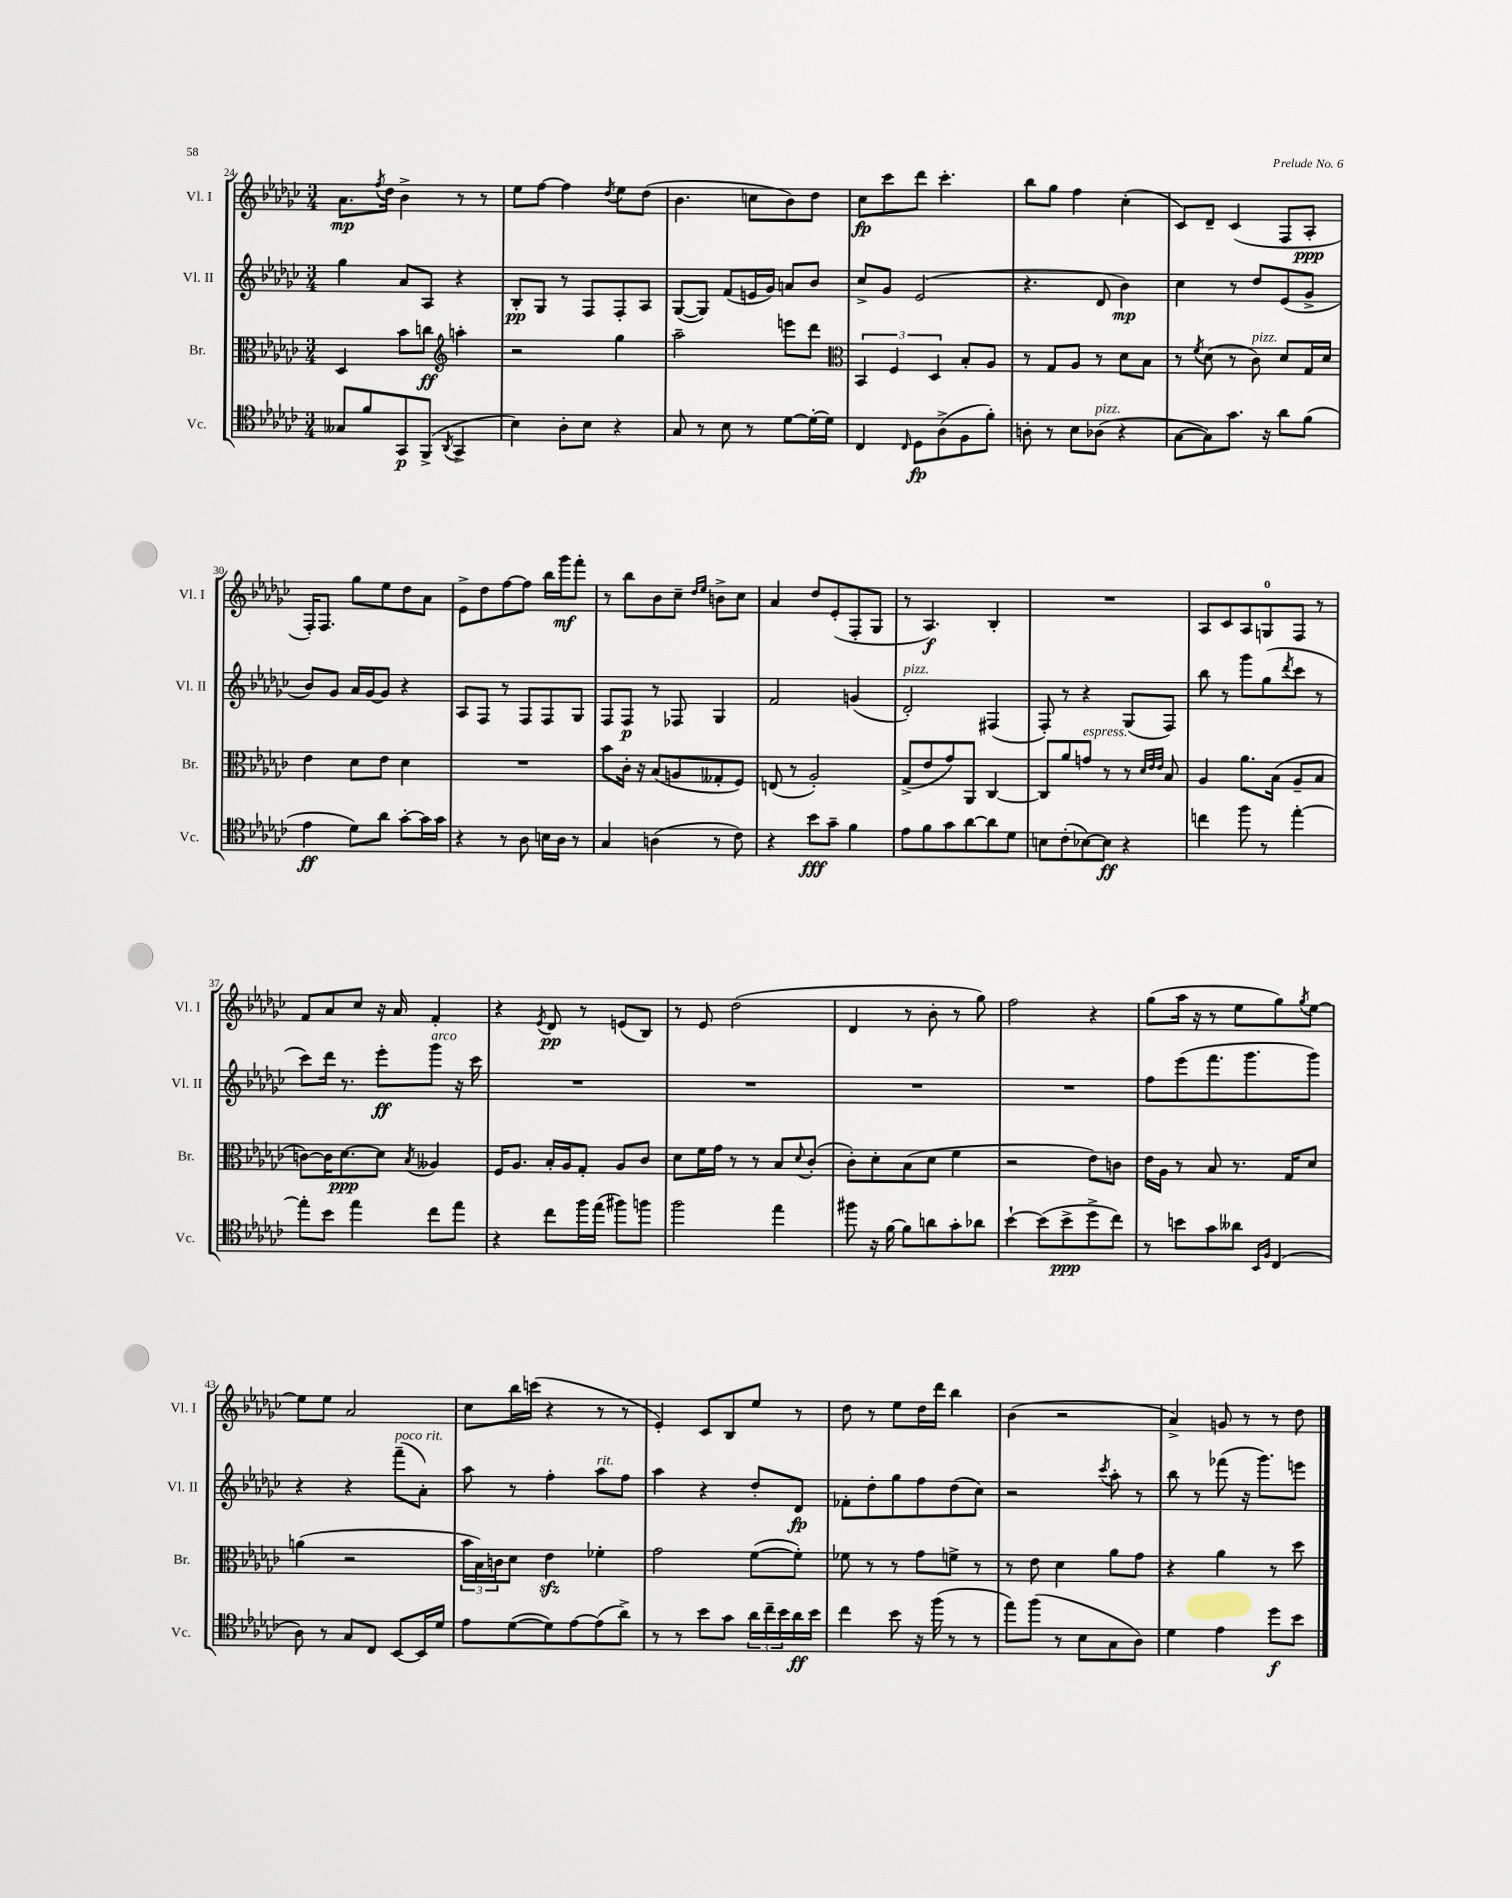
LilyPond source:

<<
\new StaffGroup <<
\new Staff = "s0" \with { instrumentName = "Vl. I" shortInstrumentName = "Vl. I" } {
    \clef treble \key ges \major \numericTimeSignature \time 3/4
    aes'8.\mp \acciaccatura { f''8 } des''16 bes'4-> r8 r8 |
    ees''8 f''8~ f''4 \acciaccatura { des''8 } ees''8 des''8( |
    bes'4. c''8 bes'8) des''8 |
    ces''8\fp ces'''8 des'''8 ces'''4.-. |
    bes''8 ges''8 f''4 ces''4-.( |
    ces'8) des'8-- ces'4( f8 aes8-.\ppp |
    f16-.) f8. ges''8 ees''8 des''8 aes'8 |
    ees'8-> des''8 f''8~ f''8 bes''16 ges'''16\mf f'''8-. |
    r8 bes''8 bes'8 ces''8-- \grace { des''16 ees''16 } b'8-> ces''8 |
    aes'4 des''8 ees'8-.( f8-. ges8 |
    r8 aes4.\f) bes4-. |
    R2. |
    aes8 ces'8 aes8 g8-0 f8 r8 |
    f'8 aes'8 ces''8 r16 aes'16 f'4-. |
    r4 \acciaccatura { ees'8 } des'8\pp r8 e'8( bes8) |
    r8 ees'8 des''2( |
    des'4 r8 bes'8-. r8 ges''8) |
    f''2 r4 |
    ges''8( aes''16 r16 r8 ees''8 ges''8) \acciaccatura { ges''8 } ees''8~ |
    ees''8 ees''8 aes'2 |
    ces''8 bes''16 c'''16( r4 r8 r8 |
    ees'4-.) ces'8 bes8 ees''8 r8 |
    des''8 r8 ees''8 des''16 des'''16 bes''4 |
    bes'4( r2 |
    aes'4->) g'8 r8 r8 des''8 \bar "|." |
}
\new Staff = "s1" \with { instrumentName = "Vl. II" shortInstrumentName = "Vl. II" } {
    \clef treble \key ges \major \numericTimeSignature \time 3/4
    ges''4 aes'8 aes8 r4 |
    bes8-.\pp ges8 r8 f8 f8-. aes8 |
    ges8~( ges8) f'8( e'16 ges'16) a'8 bes'8 |
    ces''8-> ges'8 ees'2( |
    r4. des'8 bes'4\mp) |
    ces''4 r8 des''8 ees'8( ges'8-> |
    bes'8) ges'8 aes'16 ges'16~ ges'8 r4 |
    aes8 f8 r8 f8 f8 ges8 |
    f8 f8\p r8 fes8 ges4 |
    f'2 g'4( |
    des'2-.^\markup { \italic "pizz." }) fis4( |
    f8-.) r8 r4 ges8( f8) |
    bes''8 r8 ges'''8 ges''8( \acciaccatura { des'''8 } ces'''8 r8 |
    ces'''8) des'''16 r8. ees'''8-.\ff ges'''8^\markup { \italic "arco" } r16 ces'''16 |
    R2. |
    R2. |
    R2. |
    R2. |
    f''8 ees'''8( f'''8. ges'''8. ges'''8) |
    r4 r4 f'''8--^\markup { \italic "poco rit." }( aes'8-.) |
    aes''8 r8 f''4-. aes''8^\markup { \italic "rit." } f''8 |
    aes''4 r4 des''8-. des'8\fp |
    fes'8-. des''8-. ges''8 f''8 des''8( ces''8) |
    r2 \acciaccatura { ces'''8 } aes''8-. r8 |
    bes''8 r8 fes'''8( r16 ges'''8.) e'''8 \bar "|." |
}
\new Staff = "s2" \with { instrumentName = "Br." shortInstrumentName = "Br." } {
    \clef alto \key ges \major \numericTimeSignature \time 3/4
    des4 bes'8 c''8\ff \clef treble a''4-. |
    r2 ges''4 |
    aes''2-- e'''8 des'''8 |
    \clef alto \tuplet 3/2 { bes,4 f4 des4 } bes8-. aes8 |
    r8 ges8 aes8 r8 des'8 bes8 |
    r8 \acciaccatura { f'8 } des'8( r8 ces'8^\markup { \italic "pizz." }) des'8 ges16 des'16 |
    ees'4 des'8 ees'8 des'4 |
    R2. |
    bes'8 ces'16-. r16 bes8( a8 geses8-. f8) |
    e8( r8 aes2-.) |
    ges8->( ees'8 ges'8) aes,8 ces4~ |
    ces8 aes'8 g'8^\markup { \italic "espress." } r8 r8 \grace { des'32 ees'32 ees'32 } bes8 |
    aes4 aes'8. bes16( aes8-- bes8 |
    c'8~) c'16 des'8.~\ppp des'8 \acciaccatura { bes8 } aeses4 |
    f16 aes8. bes16-. aes16 ges8-. aes8 ces'8 |
    des'8 f'16 ges'16 r8 r8 bes8 \appoggiatura { des'8 } ces'8-.( |
    ces'8-.) des'8-. bes8( des'8 f'4 |
    r2 ees'8) c'8 |
    ees'16 aes16 r8 bes8 r8. ges16 des'8 |
    a'4( r2 |
    \tuplet 3/2 { bes'16 bes16) c'16 } des'8 ees'4\sfz fes'4-. |
    ges'2 f'8~( f'8-.) |
    fes'8 r8 r8 ges'8 f'8-> r8 |
    r8 ees'8 des'4 aes'8 ges'8 |
    r4 aes'4 r8 des''8 \bar "|." |
}
\new Staff = "s3" \with { instrumentName = "Vc." shortInstrumentName = "Vc." } {
    \clef tenor \key ges \major \numericTimeSignature \time 3/4
    geses8 f'8 ges,8\p f,8->( \acciaccatura { aes,8 } ges,4-> |
    bes4) aes8-. bes8 r4 |
    ges8 r8 bes8 r8 des'8~ des'16~-. des'16 |
    ces4 \grace { ces16 } des8\fp aes8->( f8 f'8-.) |
    a8-. r8 bes8 aes8^\markup { \italic "pizz." }( r4 |
    ges8~ ges8) ges'8. r16 aes'8 f'8( |
    ees'4\ff des'8) aes'8 ges'8~-. ges'16 ges'16 |
    r4 r8 aes8 b16 aes16 r8 |
    ges4 a4( r8 ces'8) |
    r4 bes'8\fff ges'8-- f'4 |
    ees'8 f'8 ges'8 aes'8~ aes'8 des'8 |
    b8 ces'8-.( bes8~) bes8\ff r4 |
    c''4 f''8 r8 ees''4~-. |
    ees''8-. bes'8 ees''4 ces''8 ees''8 |
    r4 ces''8 f''16 ees''16( fis''8) f''8 |
    f''2 ees''4 |
    fis''8 r16 f'16~ f'8 a'8 ges'8-. aes'8 |
    bes'4~-! bes'8( bes'8->\ppp des''8-> ces''8) |
    r8 b'8 ges'8 aeses'8 \grace { bes,16 f16 } ces4( |
    aes8) r8 ges8 ces8 bes,8~ bes,16 des'16 |
    ees'8 des'8~( des'8) ees'8~ ees'8( aes'8->) |
    r8 r8 bes'8 ges'8 \tuplet 3/2 { aes'16 ces''16-- bes'16 } aes'16\ff bes'16 |
    ces''4 bes'8 r16 f''16( r8 r8 |
    ees''8) f''8( r8 bes8 ges8 aes8) |
    des'4 ees'4 des''8\f bes'8 \bar "|." |
}
>>
>>
\layout { \context { \Score currentBarNumber = #24 } }
